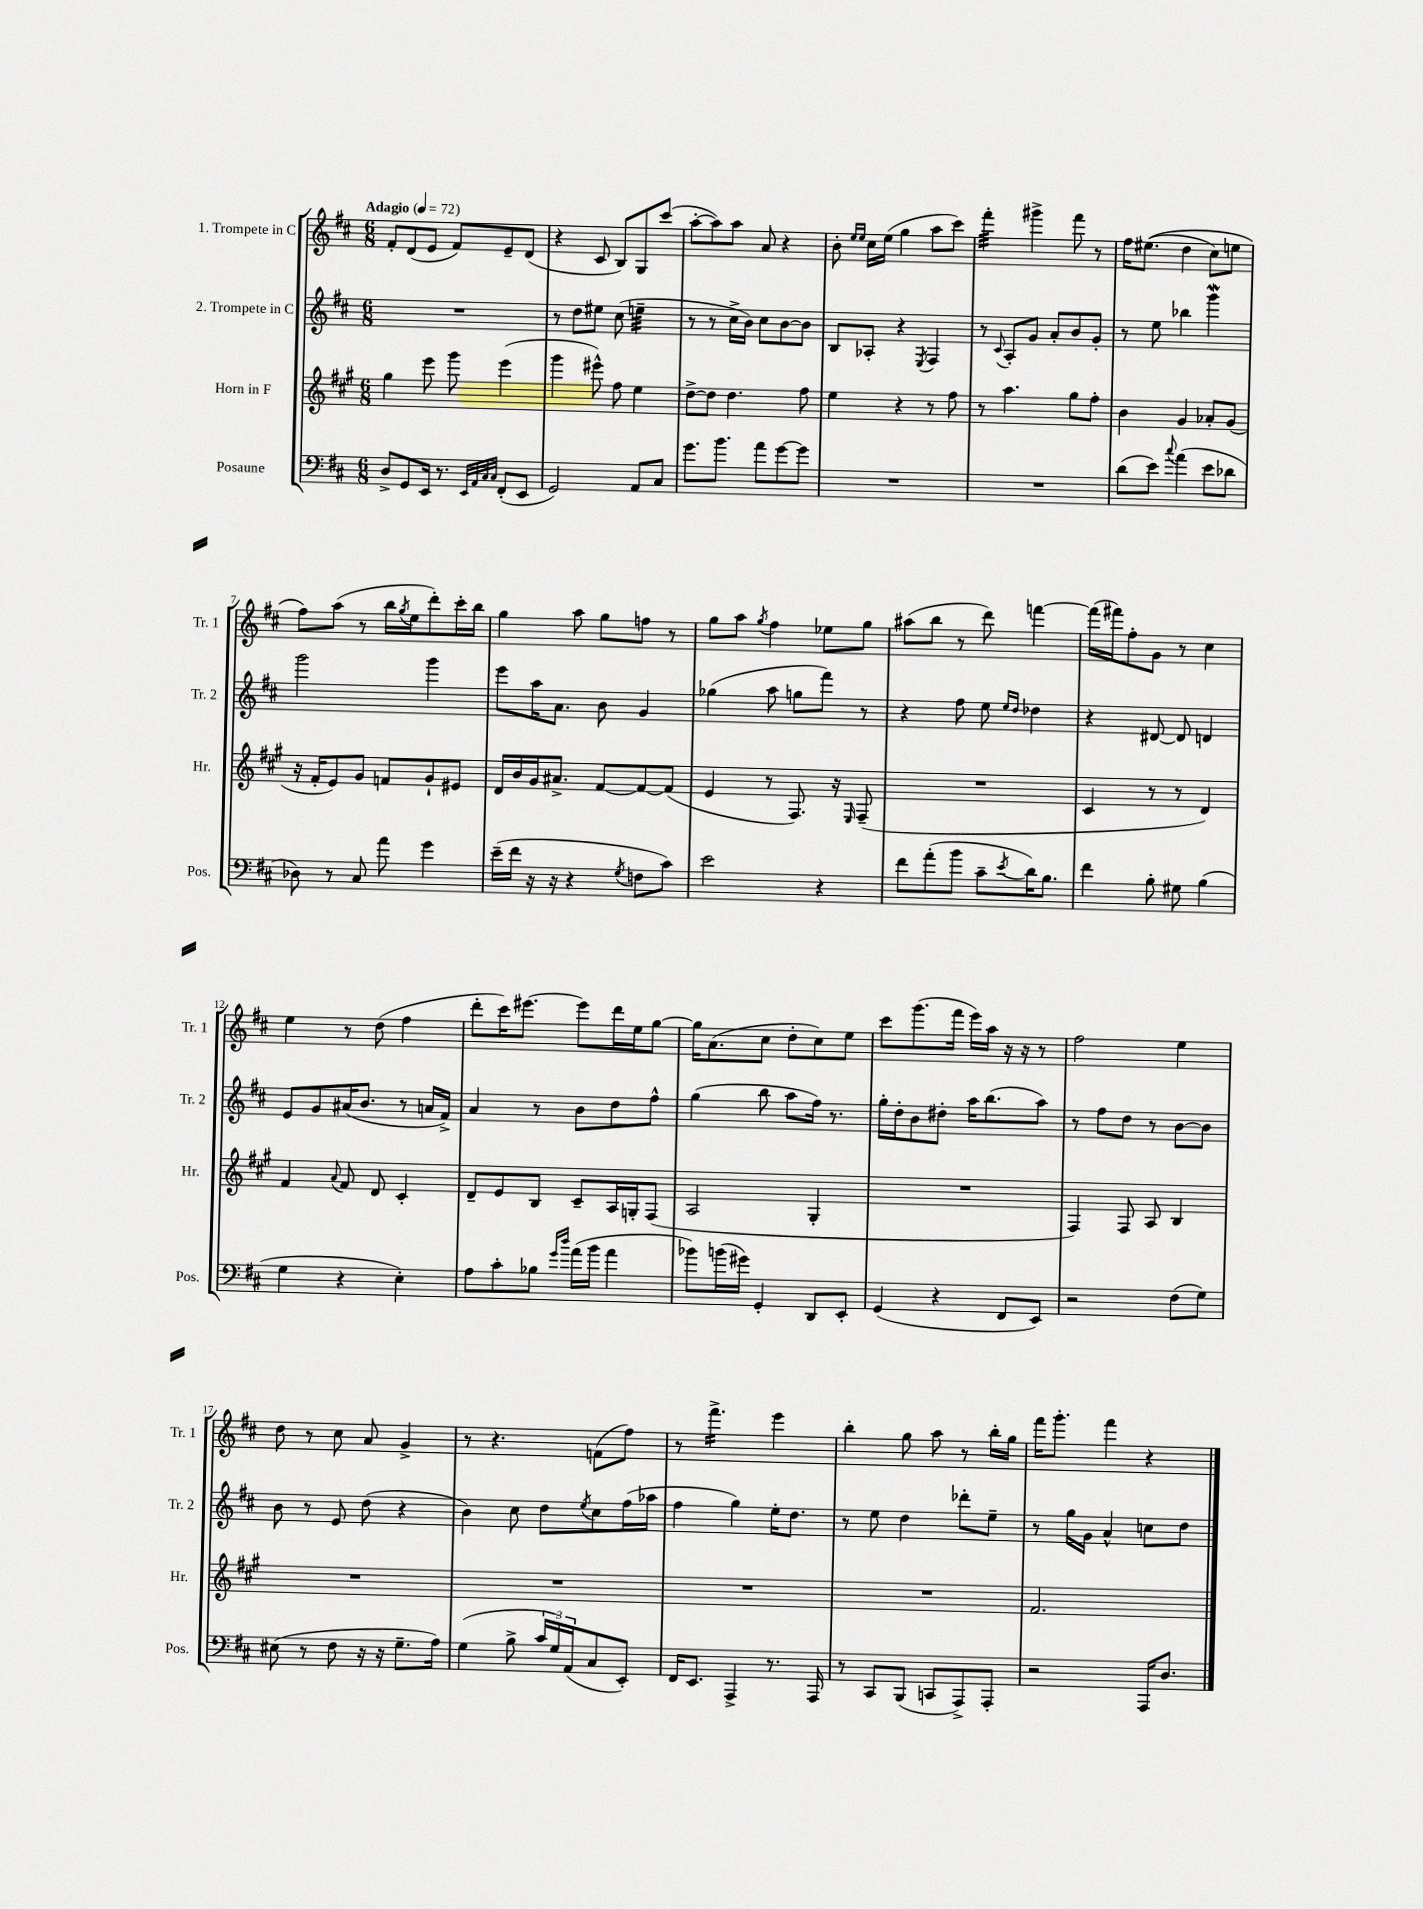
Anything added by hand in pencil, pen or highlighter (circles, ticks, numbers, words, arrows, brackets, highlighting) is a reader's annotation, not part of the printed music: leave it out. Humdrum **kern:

**kern	**kern	**kern	**kern
*staff4	*staff3	*staff2	*staff1
*clefF4	*clefG2	*clefG2	*clefG2
*k[f#c#]	*k[f#c#g#]	*k[f#c#]	*k[f#c#]
*M6/8	*M6/8	*M6/8	*M6/8
*MM72	*MM72	*MM72	*MM72
8D^	4gg#	2.r	8f#'
8GG	.	.	(8d
16EE	8eee	.	8e
8.r	.	.	.
.	8ggg#	.	8f#)
32qqEE	.	.	.
32qqAA	.	.	.
32qqC#	.	.	.
32qqC#	.	.	.
(8FF#'	(4eee	.	8e~
8EE	.	.	(8d
=	=	=	=
2GG)	4ggg#	8r	4r
.	.	8dd	.
.	8eee#^^)	8ee#	8c#
.	8ff#	(8cc#	8B)
8AA	4ee	4ee~	8G
8C#	.	.	(8ccc#
=	=	=	=
8.g	[8dd^	8r	[8aa'
.	8dd]	8r	8aa])
8.b	.	.	.
.	4.dd	16cc#^	8aa
.	.	16b)	.
8a	.	8cc#	8a
[8g	.	[8b	4r
8g]	8ff#	8b]	.
=	=	=	=
2.r	4ee	8B	8b'
.	.	.	16qqee
.	.	.	16qqee
.	.	8A-'	16cc#
.	.	.	(16ee
.	4r	4r	4gg
.	.	8qE	.
.	8r	4F#	8aa
.	8ff#	.	8ccc#)
=	=	=	=
2.r	8r	8r	4fff#'
.	.	8qqc#	.
.	4.aa	8A'	.
.	.	8g	4ggg#^
.	.	8a'	.
.	8gg#	8b	8fff#
.	8ff#'	8g'	8r
=	=	=	=
(8d	4b	8r	16ff#
.	.	.	&((8.ee#
8e)	.	8ee	.
8qqcc#	.	.	.
(4a	4g#	4bb-	4dd
8e	8a-'	4ggg	8cc#)
8d-	(8g#	.	8ee
=	=	=	=
8D-)	16r	2ggg	8ff#&)
.	16f#'	.	.
8r	8e)	.	(8aa
8C#	8g#	.	8r
8a	8f	.	16bb
.	.	.	8qgg
.	.	.	16ee
4g	8g#`	4ggg	8ddd')
.	8e#	.	16ccc#'
.	.	.	16bb
=	=	=	=
(16e~	16d	8eee	4gg
16f#	16b	.	.
16r	16g#	16aa	.
16r	8.a#^	8.a	.
4r	.	.	8aa
.	[8f#	8b	8gg
8qG	.	.	.
8F	8f#_	4g	8ff
8c#)	(8f#]	.	8r
=	=	=	=
2e	4e	(4gg-	8gg
.	.	.	8aa
.	.	.	8qgg
.	8r	8aa	4ff#
.	8.F#)	8gg	.
4r	.	8fff#)	8ee-
.	16r	.	.
.	16qqE	.	.
.	(8F#~	8r	8gg
=	=	=	=
8f#	2.r	4r	(8aa#
(8a'	.	.	8bb
8b	.	8ff#	8r
8c#~	.	8ee	8ddd)
.	.	16qqee	.
8qe	.	16qqdd	.
16d)	.	4dd-	[4fff
8.B	.	.	.
=	=	=	=
4f#	4c#	4r	(16fff]
.	.	.	16fff#)
.	.	.	8ff#'
8B'	8r	[8d#	8g
8G#	8r	8d#]	8r
(4B	4d)	4d	4cc#
=	=	=	=
4G	4f#	8e	4ee
.	.	8g	.
.	8qqa	.	.
4r	8f#	(16a#	8r
.	.	8.b	.
.	8d	.	(8dd
4E')	4c#'	8r	4ff#
.	.	16a	.
.	.	16f#^)	.
=	=	=	=
8A	8d~	4a	8ddd'
8c#'	8e	.	16ccc#)
.	.	.	[8.eee#
8B-	8B	8r	.
16qqg	.	.	.
16qqdd	.	.	.
(16a	8c#~	8b	8eee#]
16b	.	.	.
4a	16A	8dd	16ddd
.	16G'	.	16ee
.	(8F#	8ff#^^	[8gg
=	=	=	=
8b-)	2A	(4gg	16gg]
.	.	.	(8.a
(16b	.	.	.
16g#)	.	.	.
4GG'	.	8bb	8cc#
.	.	8aa	8dd'
8DD	4G#'	16ff#)	8cc#)
.	.	8.r	.
8EE'	.	.	8ee
=	=	=	=
(4GG	2.r	16gg'	8ccc#
.	.	16dd'	.
.	.	8b	(8.ggg
4r	.	8dd#'	.
.	.	.	16fff#
.	.	16aa	16eee)
.	.	(8.bb	16aa
8FF#	.	.	16r
.	.	.	16r
8EE)	.	8aa)	8r
=	=	=	=
2r	4F#)	8r	2ff#
.	.	8ff#	.
.	8F#	8dd	.
.	8A	8r	.
(8F#	4B	[8b	4ee
8G)	.	8b]	.
=	=	=	=
(8E#	2.r	8b	8dd
8r	.	8r	8r
8F#	.	8e	8cc#
16r	.	(8dd	8a
16r	.	.	.
8.G~	.	4r	4g^
16A)	.	.	.
=	=	=	=
(4G	2.r	4b)	8r
.	.	.	4.r
8B^	.	8cc#	.
24c#	.	8dd	.
24G)	.	.	.
(24AA	.	.	.
.	.	8qee	.
8C#	.	8cc#	(8f
8EE')	.	(16ff#	8ff#)
.	.	16aa-	.
=	=	=	=
16FF#	2.r	4ff#	8r
8.EE	.	.	.
.	.	.	4.fff#^
4AAA^	.	4gg)	.
8.r	.	16ee'	4eee
.	.	8.dd	.
16AAA	.	.	.
=	=	=	=
8r	2.r	8r	4bb'
8CC#	.	8ee	.
(8BBB	.	4dd	8gg
8CC	.	.	8aa
8AAA^)	.	8ddd-'	8r
8AAA'	.	8ee~	16bb'
.	.	.	16gg
=	=	=	=
2r	2.f#	8r	16fff#
.	.	.	8.ggg'
.	.	16gg	.
.	.	16g	.
.	.	4a^^	4fff#
16AAA	.	8cc	4r
8.D	.	.	.
.	.	8dd	.
==	==	==	==
*-	*-	*-	*-
